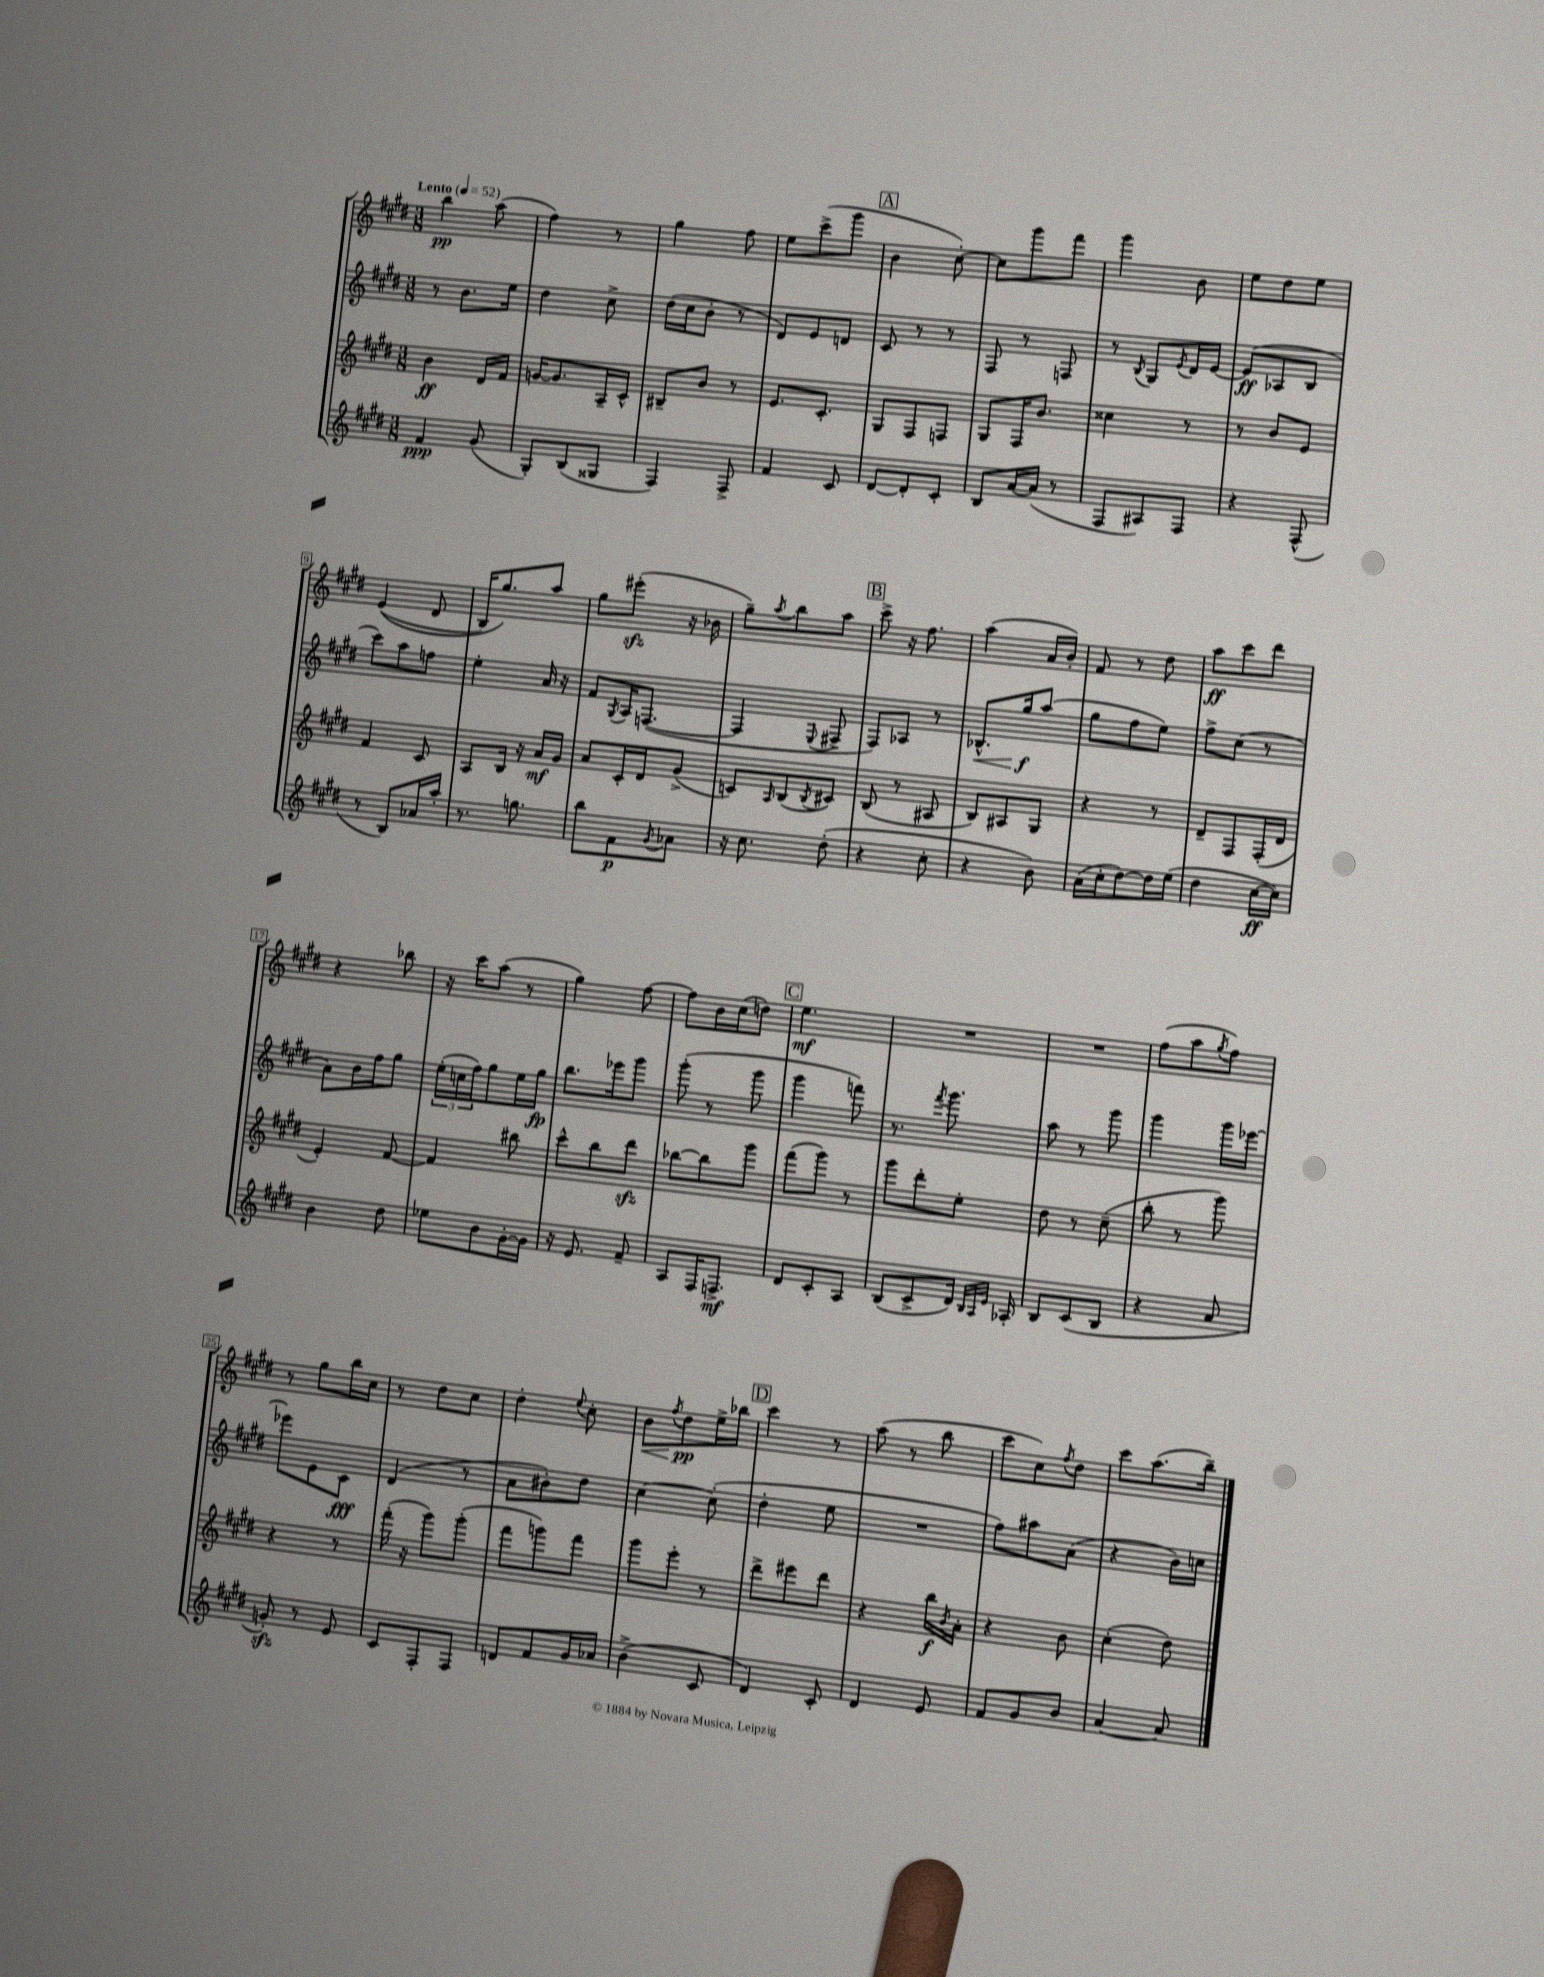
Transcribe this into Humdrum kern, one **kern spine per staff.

**kern	**dynam	**kern	**dynam	**kern	**dynam	**kern	**dynam
*part4	*part4	*part3	*part3	*part2	*part2	*part1	*part1
*staff4	*staff4	*staff3	*staff3	*staff2	*staff2	*staff1	*staff1
*clefG2	*	*clefG2	*	*clefG2	*	*clefG2	*
*k[f#c#g#d#]	*	*k[f#c#g#d#]	*	*k[f#c#g#d#]	*	*k[f#c#g#d#]	*
*M3/8	*	*M3/8	*	*M3/8	*	*M3/8	*
*MM52	*	*MM52	*	*MM52	*	*MM52	*
=1	=1	=1	=1	=1	=1	=1	=1
!	!	!	!	!	!	!LO:TX:a:B:t=Lento	!
4f#/	ppp	4b\	ff	8r	.	4bb\	pp
.	.	.	.	8.b\L	.	.	.
(8g#/	.	16d#/LL	.	.	.	(8aa\	.
.	.	16f#/JJ	.	16ee\Jk	.	.	.
=2	=2	=2	=2	=2	=2	=2	=2
8G#'/L)	.	[16gn/KL	.	4dd#\	.	4ff#\)	.
.	.	8.g/]	.	.	.	.	.
(8B/	.	.	.	.	.	.	.
8G##X/J	.	16A~/L	.	8cc#^\	.	8r	.
.	.	16c#^^/JJ	.	.	.	.	.
=3	=3	=3	=3	=3	=3	=3	=3
4F#/)	.	8B#X~/L	.	(16dd#\LL	.	4gg#\	.
.	.	.	.	16cc#\J	.	.	.
.	.	8b/J	.	8b'\J	.	.	.
8F#^/	.	8r	.	8r	.	8ff#\	.
=4	=4	=4	=4	=4	=4	=4	=4
4f#/	.	8.e/L	.	8d#/L)	.	8ee\L	.
.	.	.	.	8e/	.	(8ccc#^\	.
.	.	8.c#'/J	.	.	.	.	.
8c#/	.	.	.	8dn/J	.	8ggg#\J	.
!!LO:REH:place=s1:t=A
=5	=5	=5	=5	=5	=5	=5	=5
[8d#/L	.	8G#/L	.	8c#/	.	4b\	.
8d#'/]	.	8F#/	.	8r	.	.	.
8c#'/J	.	8Fn/J	.	8r	.	[8cc#'\)	.
=6	=6	=6	=6	=6	=6	=6	=6
8B/L	.	8G#/L	.	8F#/	.	8cc#\L]	.
[16a/L	.	16F#/K	.	8r	.	8ggg#\	.
(16a/JJ]	.	8.b/J	.	.	.	.	.
8r	.	.	.	8Fn/	.	8fff#\J	.
=7	=7	=7	=7	=7	=7	=7	=7
8F#/L	.	4cc##X\	.	8r	.	4ggg#\	.
.	.	.	.	8qB/	.	.	.
8A#X/)	.	.	.	8G#/L	.	.	.
.	.	.	.	8qe/	.	.	.
8F#/J	.	8r	.	16d#/L	.	8b\	.
.	.	.	.	[16e/JJ	.	.	.
=8	=8	=8	=8	=8	=8	=8	=8
4r	.	8r	.	(8e/L]	ff	8ee\L	.
.	.	8b/L	.	8A-X/	.	8dd#\	.
(8F#^^/	.	8e/J	.	8B/J	.	8ee\J	.
!!LO:LB:g=z
=9	=9	=9	=9	=9	=9	=9	=9
8r	.	4f#/	.	8ccc#\L)	.	((4e/	.
8B/L)	.	.	.	8aa\	.	.	.
16a-X/L	.	8c#/	.	8ffn\J	.	8d#/	.
16aa'/JJ	.	.	.	.	.	.	.
=10	=10	=10	=10	=10	=10	=10	=10
8.r	.	8A/L	.	4ee'\	.	16B/KL)	.
.	.	.	.	.	.	8.gg#/)	.
.	.	16B/Jk	.	.	.	.	.
8.ggn\	.	16r	.	.	.	.	.
.	.	16a/LL	mf	16a/	.	8aa/J	.
.	.	16g#/JJ	.	16r	.	.	.
=11	=11	=11	=11	=11	=11	=11	=11
8bb\L	.	8a/L	.	8f#/L	.	8gg#\L	.
.	.	.	.	8qG#/	.	.	.
8f#\	p	16c#'/L	.	16A/K	.	(8eee#Xzz'\J	.
.	.	16d#/J	.	([8.Fn/J	.	.	.
8qg#/	.	.	.	.	.	.	.
8a-X\J	.	(8g#^/J	.	.	.	16r	.
.	.	.	.	.	.	16b-X\	.
=12	=12	=12	=12	=12	=12	=12	=12
16r	.	8cn/L)	.	4F/]	.	8gg#~\L)	.
8.cc#\	.	.	.	.	.	.	.
.	.	16qqA/	.	.	.	8qaa/	.
.	.	(8B/	.	.	.	8bb\	.
.	.	8qB/	.	8qqE/	.	.	.
(8dd#'\	.	8c#X/J)	.	8F#X^/	.	8aa\J	.
!!LO:REH:place=s1:t=B
=13	=13	=13	=13	=13	=13	=13	=13
4r	.	(8B/	.	8F#/L)	.	8ccc#^\	.
.	.	8r	.	8A-X/J	.	16r	.
.	.	.	.	.	.	8.ff#\	.
8cc#'\	.	8A#X/	.	8r	.	.	.
=14	=14	=14	=14	=14	=14	=14	=14
!	!	!	!	!	!LO:HP:b	!	!
4r	.	8B/L)	.	8.B-X^^/L	<	(4aa\	.
.	.	8A#X/	.	.	.	.	.
.	.	.	.	16gg#/k	f	.	.
8b\)	.	8G#/J	.	(8aa/J	[	16a/LL	.
.	.	.	.	.	.	16b'/JJ)	.
=15	=15	=15	=15	=15	=15	=15	=15
(16a\LL	.	4r	.	8gg#\L	.	8f#/	.
16cc#'\J	.	.	.	.	.	.	.
[8dd#\)	.	.	.	8ff#\	.	8r	.
16dd#\L]	.	8r	.	8ee\J)	.	8dd#\	.
(16ee\JJ	.	.	.	.	.	.	.
=16	=16	=16	=16	=16	=16	=16	=16
4dd#\	.	8d#~/L	.	8ff#^\L	.	8aa\L	ff
.	.	8F#/	.	(8cc#\J	.	8ccc#\	.
[16cc#\LL	ff	(16F#'/L	.	8r	.	8ddd#\J	.
16cc#\JJ])	.	16d#/JJ	.	.	.	.	.
!!LO:LB:g=z
=17	=17	=17	=17	=17	=17	=17	=17
4b\	.	4e'/)	.	8a\L)	.	4r	.
.	.	.	.	16b\L	.	.	.
.	.	.	.	16ff#\J	.	.	.
8dd#\	.	[8f#/	.	8gg#\J	.	8bb-X\	.
=18	=18	=18	=18	=18	=18	=18	=18
8ee-X\L	.	4f#/]	.	(24ee'\LL	.	16r	.
.	.	.	.	24ccn\	.	.	.
.	.	.	.	.	.	16ccc#\KL	.
.	.	.	.	24ff#\J)	.	.	.
8b\	.	.	.	8gg#\	.	(8aa\J	.
[16g#'\L	.	8bb#X\	.	16ee\L	.	8r	.
16g#\JJ]	.	.	.	16gg#\JJ	fp	.	.
=19	=19	=19	=19	=19	=19	=19	=19
16r	.	8ccc#^^\L	.	8.bb\L	.	4gg#\)	.
8.e/	.	.	.	.	.	.	.
.	.	8bb\	.	.	.	.	.
.	.	.	.	16eee-X\k	.	.	.
8f#~/	.	8ddd#zz\J	.	8ggg#\J	.	[8ff#\	.
=20	=20	=20	=20	=20	=20	=20	=20
8A/L	.	[8bb-X\L	.	(8ggg#'\	.	8ff#\L]	.
16F#/K	.	8bb-\]	.	8r	.	16b\L	.
8.Fn^/J	mf	.	.	.	.	(16cc#\J	.
.	.	8ggg#\J	.	8ggg#\	.	8ddn\J)	.
!!LO:REH:place=s1:t=C
=21	=21	=21	=21	=21	=21	=21	=21
8d#/L	.	(8fff#\L	.	4ggg#\	.	4.ee\	mf
8c#'/	.	8ggg#\J)	.	.	.	.	.
8A/J	.	8r	.	8fffn\)	.	.	.
=22	=22	=22	=22	=22	=22	=22	=22
(8B/L	.	8ggg#\L	.	8.r	.	4.r	.
8c#^/	.	8ddd#'\	.	.	.	.	.
.	.	.	.	8qfff#/	.	.	.
.	.	.	.	8.ggg#\	.	.	.
16d#/Jk)	.	8ee'\J	.	.	.	.	.
32qqB/LLL	.	.	.	.	.	.	.
32qqA/	.	.	.	.	.	.	.
32qqe/JJJ	.	.	.	.	.	.	.
16A-X'/	.	.	.	.	.	.	.
=23	=23	=23	=23	=23	=23	=23	=23
8B/L	.	8dd#\	.	8aa\	.	4.r	.
(8c#/	.	8r	.	8r	.	.	.
8B/J	.	(8cc#~\	.	8ggg#\	.	.	.
=24	=24	=24	=24	=24	=24	=24	=24
4r	.	8bb'\	.	4ggg#\	.	(8ff#\L	.
.	.	8r	.	.	.	8aa\	.
.	.	.	.	.	.	8qgg#/	.
8a/	.	8ggg#\)	.	16ggg#\LL	.	8ff#\J)	.
.	.	.	.	[16eee-X\JJ	.	.	.
!!LO:LB:g=z
=25	=25	=25	=25	=25	=25	=25	=25
8gnzz'/)	.	4r	.	8eee-X\L]	.	8r	.
8r	.	.	.	8e\	.	8gg#\L	.
8e/	.	8r	.	8c#\J	fff	16bb\L	.
.	.	.	.	.	.	16cc#\JJ	.
=26	=26	=26	=26	=26	=26	=26	=26
8c#/L	.	(16fff#'\	.	(4d#/	.	8r	.
.	.	16r	.	.	.	.	.
8F#'/	.	8ggg#\L)	.	.	.	8dd#\L	.
8F#/J	.	(8ggg#'\J	.	8r	.	8cc#\J	.
=27	=27	=27	=27	=27	=27	=27	=27
8dn/L	.	8fff#\L	.	8a\L	.	4dd#'\	.
8f#/	.	8gggn\)	.	8b#X'\)	.	.	.
.	.	.	.	.	.	8qqee/	.
16g#/L	.	8fff#\J	.	8dd#\J	.	8cc#'\	.
16a-X/JJ	.	.	.	.	.	.	.
=28	=28	=28	=28	=28	=28	=28	=28
!	!	!	!	!	!	!	!LO:HP:b
(4b^\	.	8ggg#\L	.	[4cc#\	.	8b\L	<
.	.	.	.	.	.	8qff#/	.
.	.	8eee'\J	.	.	.	8dd#\	pp
8c#/	.	8r	.	(8cc#'\]	.	16ee^\L	[
.	.	.	.	.	.	16bb-X\JJ	.
!!LO:REH:place=s1:t=D
=29	=29	=29	=29	=29	=29	=29	=29
4d#/)	.	8ddd#^\L	.	4dd#'\	.	4ccc#\	.
.	.	8eee#X\	.	.	.	.	.
8c#'/	.	8ddd#\J	.	8ee\	.	8r	.
=30	=30	=30	=30	=30	=30	=30	=30
4d#/	.	4r	.	4.r	.	(8aa\	.
.	.	.	.	.	.	8r	.
8e/	.	16bb\LL	f	.	.	8bb\	.
.	.	8qb/	.	.	.	.	.
.	.	16a'\JJ	.	.	.	.	.
=31	=31	=31	=31	=31	=31	=31	=31
8f#/L	.	4r	.	8ff#\L)	.	8ccc#\L	.
8g#/	.	.	.	8aa#X\	.	8cc#\)	.
.	.	.	.	.	.	8qff#/	.
8b/J	.	8b\	.	(8a\J	.	8dd#\J	.
=32	=32	=32	=32	=32	=32	=32	=32
[4a/	.	(4cc#'\	.	4r	.	8ccc#\L	.
.	.	.	.	.	.	(8.aa\	.
8a/]	.	8dd#\)	.	16b\LL)	.	.	.
.	.	.	.	16ccn\JJ	.	16bb~\Jk)	.
==	==	==	==	==	==	==	==
*-	*-	*-	*-	*-	*-	*-	*-
